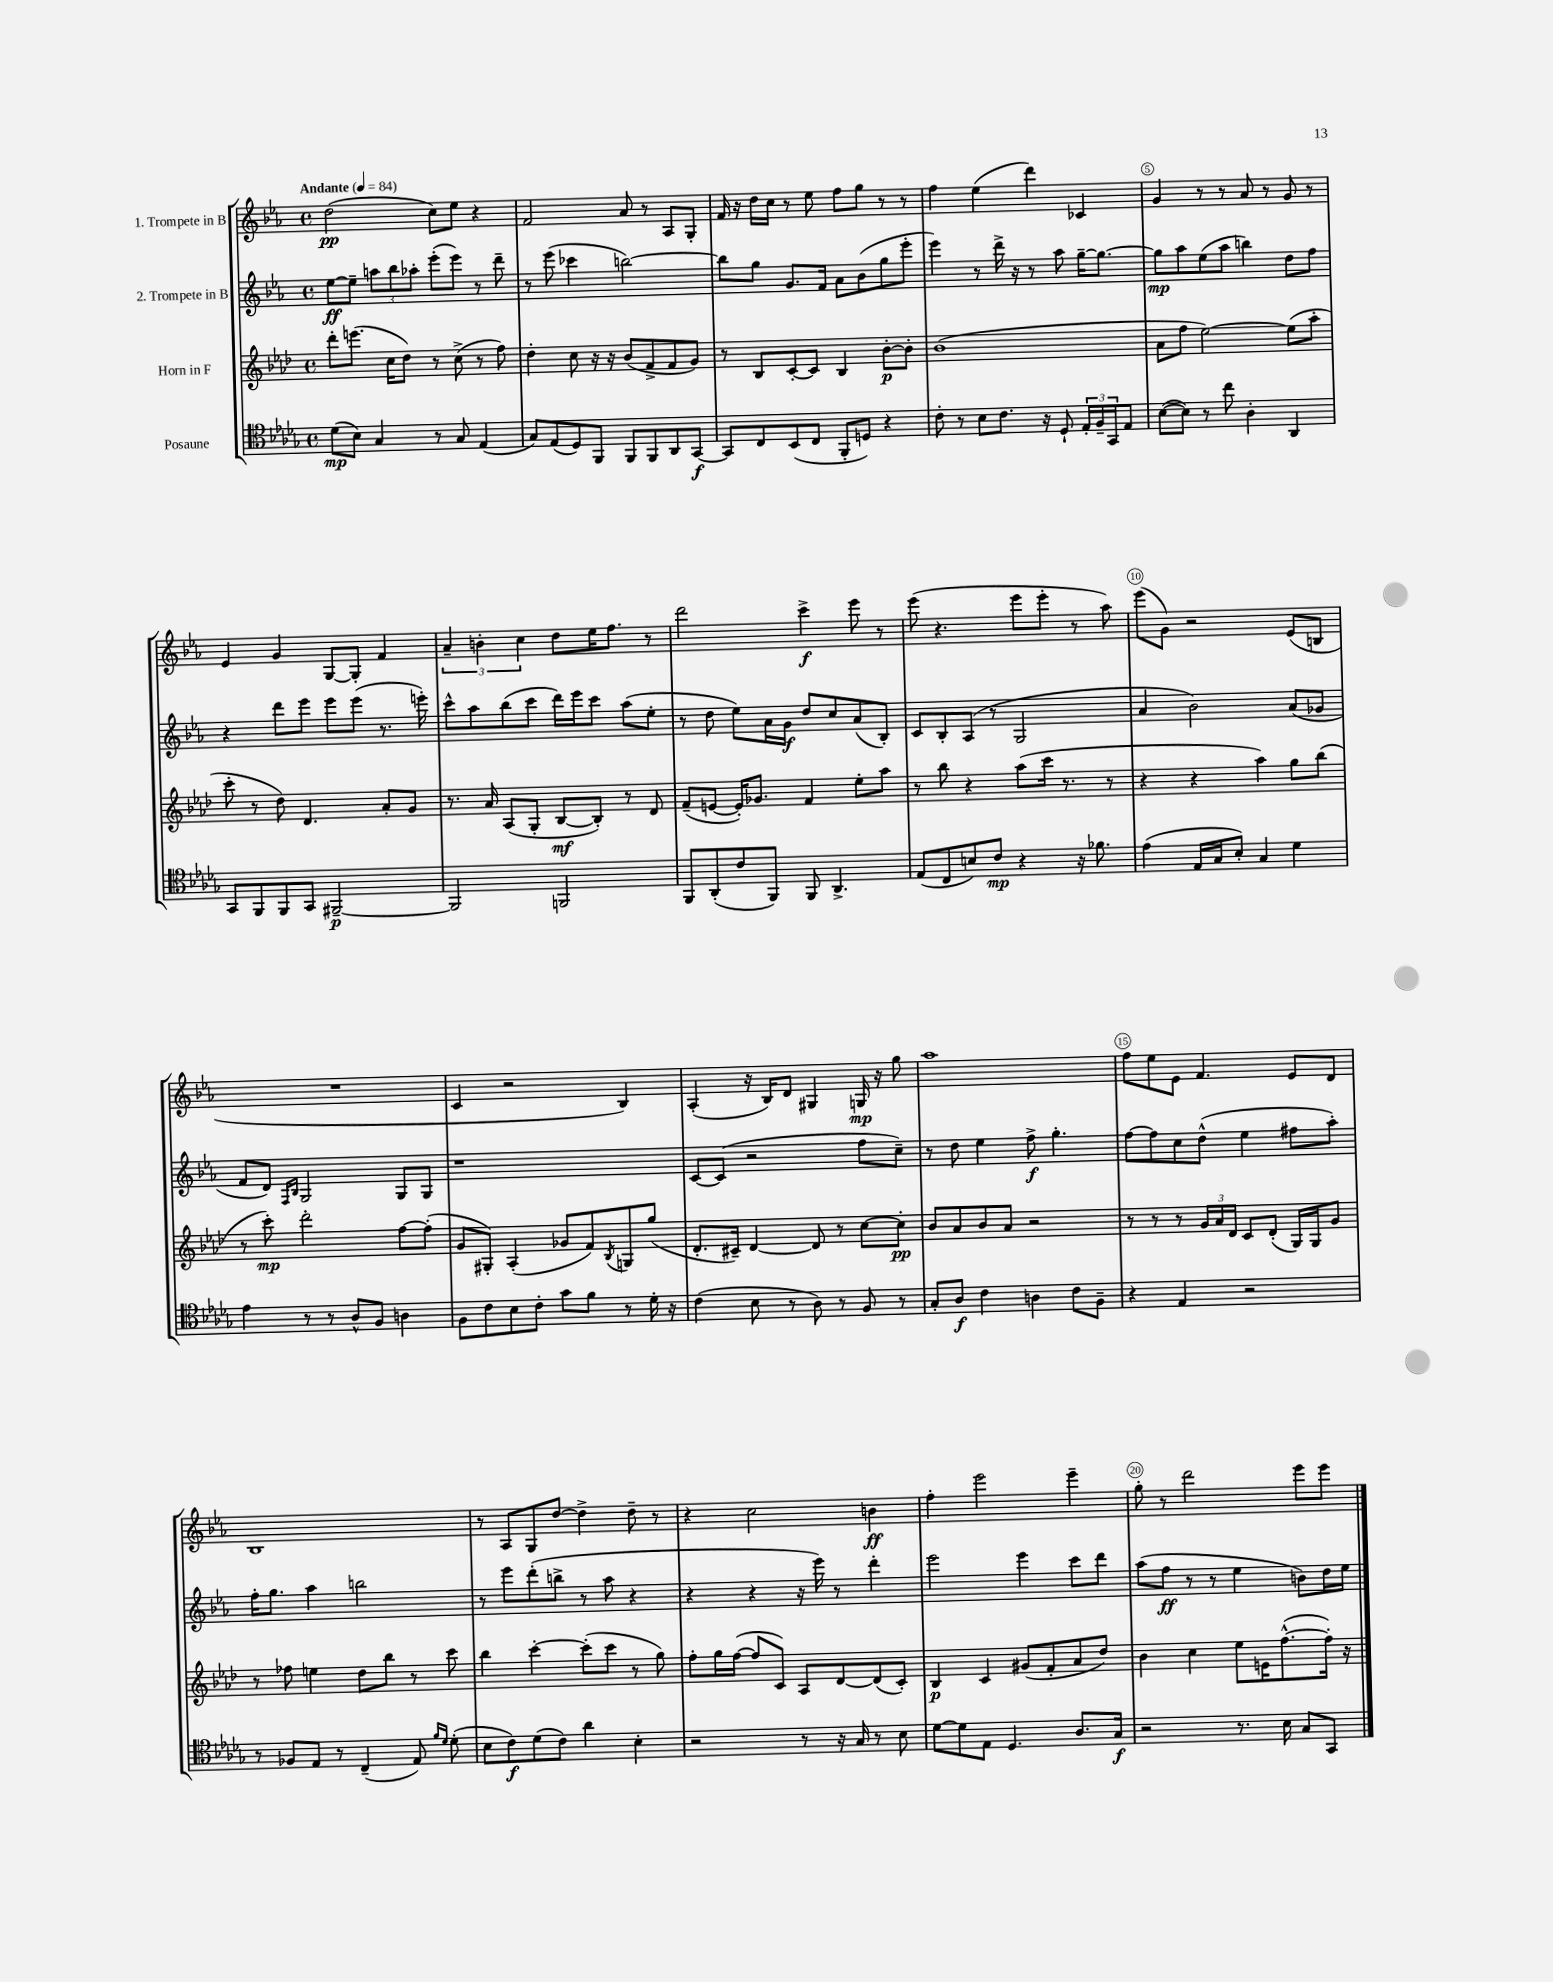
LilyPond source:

<<
\new StaffGroup <<
\new Staff = "s0" \with { instrumentName = "1. Trompete in B" } {
    \clef treble \key ees \major \defaultTimeSignature \time 4/4 \tempo "Andante" 4 = 84
    d''2\pp( c''8) ees''8 r4 |
    f'2 aes'8 r8 aes8 g8-. |
    f'16 r16 d''16 c''16 r8 ees''8 f''8 g''8 r8 r8 |
    f''4 ees''4( d'''4) ces'4 |
    g'4 r8 r8 aes'8 r8 g'8 r8 |
    ees'4 g'4 g8~ g8-. f'4 |
    \tuplet 3/2 { aes'4-- b'4-. c''4 } d''8 ees''16 f''8. r8 |
    d'''2 c'''4->\f ees'''8 r8 |
    ees'''8( r4. ees'''8 ees'''8-. r8 aes''8) |
    ees'''8( g'8) r2 ees'8( b8 |
    R1 |
    c'4 r2 bes4) |
    aes4-.( r16 bes16) d'8 gis4 g16\mp r16 g''8 |
    aes''1 |
    f''8 ees''8 ees'8 f'4. ees'8 d'8 |
    bes1 |
    r8 aes8 g8 d''8~ d''4-> d''8-- r8 |
    r4 c''2 b'4\ff |
    f''4-. ees'''2 ees'''4-- |
    g''8-. r8 d'''2 ees'''8 ees'''8 \bar "|." |
}
\new Staff = "s1" \with { instrumentName = "2. Trompete in B" } {
    \clef treble \key ees \major \defaultTimeSignature \time 4/4
    ees''8~\ff ees''8-- \tuplet 3/2 { a''8 bes''8 aes''8-. } ees'''8-.( ees'''8) r8 d'''8-- |
    r8 ees'''8( ces'''4 b''2~) |
    b''8 g''8 g'8. f'16 aes'8 bes'8( g''8 ees'''8-. |
    ees'''4) r8 d'''16-> r16 r8 aes''8 g''16~-- g''8.~ |
    g''8\mp aes''8 ees''8( aes''8 b''4) d''8 f''8 |
    r4 d'''8 ees'''8 ees'''8 ees'''8( r8. e'''16-.) |
    c'''8-^ aes''8 bes''8( c'''8 d'''16) ees'''16 c'''8 aes''8( ees''8-. |
    r8 d''8 ees''8) aes'16 g'16\f d''8 c''8 aes'8( bes8-.) |
    c'8 bes8-. aes8( r8 g2 |
    aes'4 bes'2) aes'8( ges'8 |
    f'8 d'8) \grace { f16 bes16 } g2 g8 g8 |
    r1 |
    c'8~ c'8( r2 f''8 c''8--) |
    r8 d''8 ees''4 f''8->\f g''4.-. |
    f''8~ f''8 c''8 d''8-^( ees''4 fis''8 aes''8-.) |
    f''16-. g''8. aes''4 b''2 |
    r8 ees'''8 d'''8-.( b''8-> r8 aes''8 r4 |
    r4 r4 r16 ees'''16) r8 d'''4-. |
    ees'''2 ees'''4 c'''8 d'''8 |
    aes''8( f''8\ff r8 r8 ees''4 b'8) d''16 ees''16 \bar "|." |
}
\new Staff = "s2" \with { instrumentName = "Horn in F" } {
    \clef treble \key aes \major \defaultTimeSignature \time 4/4
    des'''8-. e'''8.( c''16 des''8) r8 c''8->( r8 f''8) |
    des''4-. c''8 r16 r16 bes'8( f'8-> f'8 g'8) |
    r8 bes8 c'8~-. c'8 bes4 bes'8~-.\p bes'8-. |
    bes'1( |
    aes'8 f''8 ees''2~) ees''8( aes''8-. |
    c'''8-. r8 des''8) des'4. aes'8-. g'8 |
    r8. aes'16 aes8( g8-. bes8~\mf bes8-.) r8 des'8 |
    f'8--( e'8~ e'16-.) ges'8. f'4 ees''8-. aes''8 |
    r8 bes''8 r4 aes''8( c'''16 r8. r8 |
    r4 r4 aes''4) g''8 bes''8( |
    r8 c'''8-.\mp) des'''2-. f''8~ f''8-.( |
    g'8 gis8-.) aes4-.( ges'8 f'8) \acciaccatura { bes8 } g8 g''8( |
    des'8.-. cis'16--) des'4~ des'8 r8 c''8~ c''8-.\pp |
    bes'8 aes'8 bes'8 aes'8 r2 |
    r8 r8 r8 \tuplet 3/2 { g'16 aes'16 des'16 } c'8 des'8-.( g16) g16 g'8 |
    r8 fes''8 e''4 des''8 bes''8 r8 c'''8 |
    bes''4 c'''4~-. c'''8-.( c'''8 r8 g''8) |
    f''8-. g''16 f''16~( f''8 c'8) aes8 des'8~ des'8( c'8-.) |
    bes4\p c'4 gis'8( f'8-. aes'8 des''8) |
    bes'4 c''4 ees''8 e'16 f''8.~-^( f''16-.) r16 \bar "|." |
}
\new Staff = "s3" \with { instrumentName = "Posaune" } {
    \clef tenor \key des \major \defaultTimeSignature \time 4/4
    des'8\mp( bes8) ges4 r8 ges8 ees4( |
    ges8) ees8( des8) f,8 f,8 f,8 aes,8 ges,8~\f |
    ges,8 c8 bes,8( c8 f,8-. d8) r4 |
    c'8-. r8 bes8 c'8. r16 des8-! \tuplet 3/2 { ees16-. f16-- ges,16 } ees8 |
    bes8~( bes8) r8 c''8 aes4-. aes,4 |
    ges,8 f,8 f,8 ges,8 fis,2~--\p |
    fis,2 f,2 |
    f,8 aes,8-.( c'8 f,8) f,8 aes,4.-> |
    ees8( c8 b8) c'8\mp r4 r16 fes'8. |
    ees'4( ees16 ges16 bes8-.) ges4 des'4 |
    ees'4 r8 r8 aes8-^ f8 a4 |
    f8 c'8 bes8 c'8-. ges'8 f'8 r8 des'16-. r16 |
    c'4( bes8 r8 aes8) r8 f8 r8 |
    ges8-. aes8\f c'4 a4 c'8 f8-- |
    r4 ees4 r2 |
    r8 fes8 ees8 r8 c4--( ees8) \grace { f'16 des'16 } des'8-.( |
    bes8 c'8\f) des'8( c'8) aes'4 bes4-. |
    r2 r8 r16 ges16 r8 bes8 |
    des'8~ des'8 ees8 des4. aes8. ges16\f |
    r2 r8. bes16 ges8 ges,8 \bar "|." |
}
>>
>>
\layout { \context { \Score \override BarNumber.break-visibility = ##(#f #t #t) barNumberVisibility = #(every-nth-bar-number-visible 5) \override BarNumber.stencil = #(make-stencil-circler 0.1 0.3 ly:text-interface::print) } }
